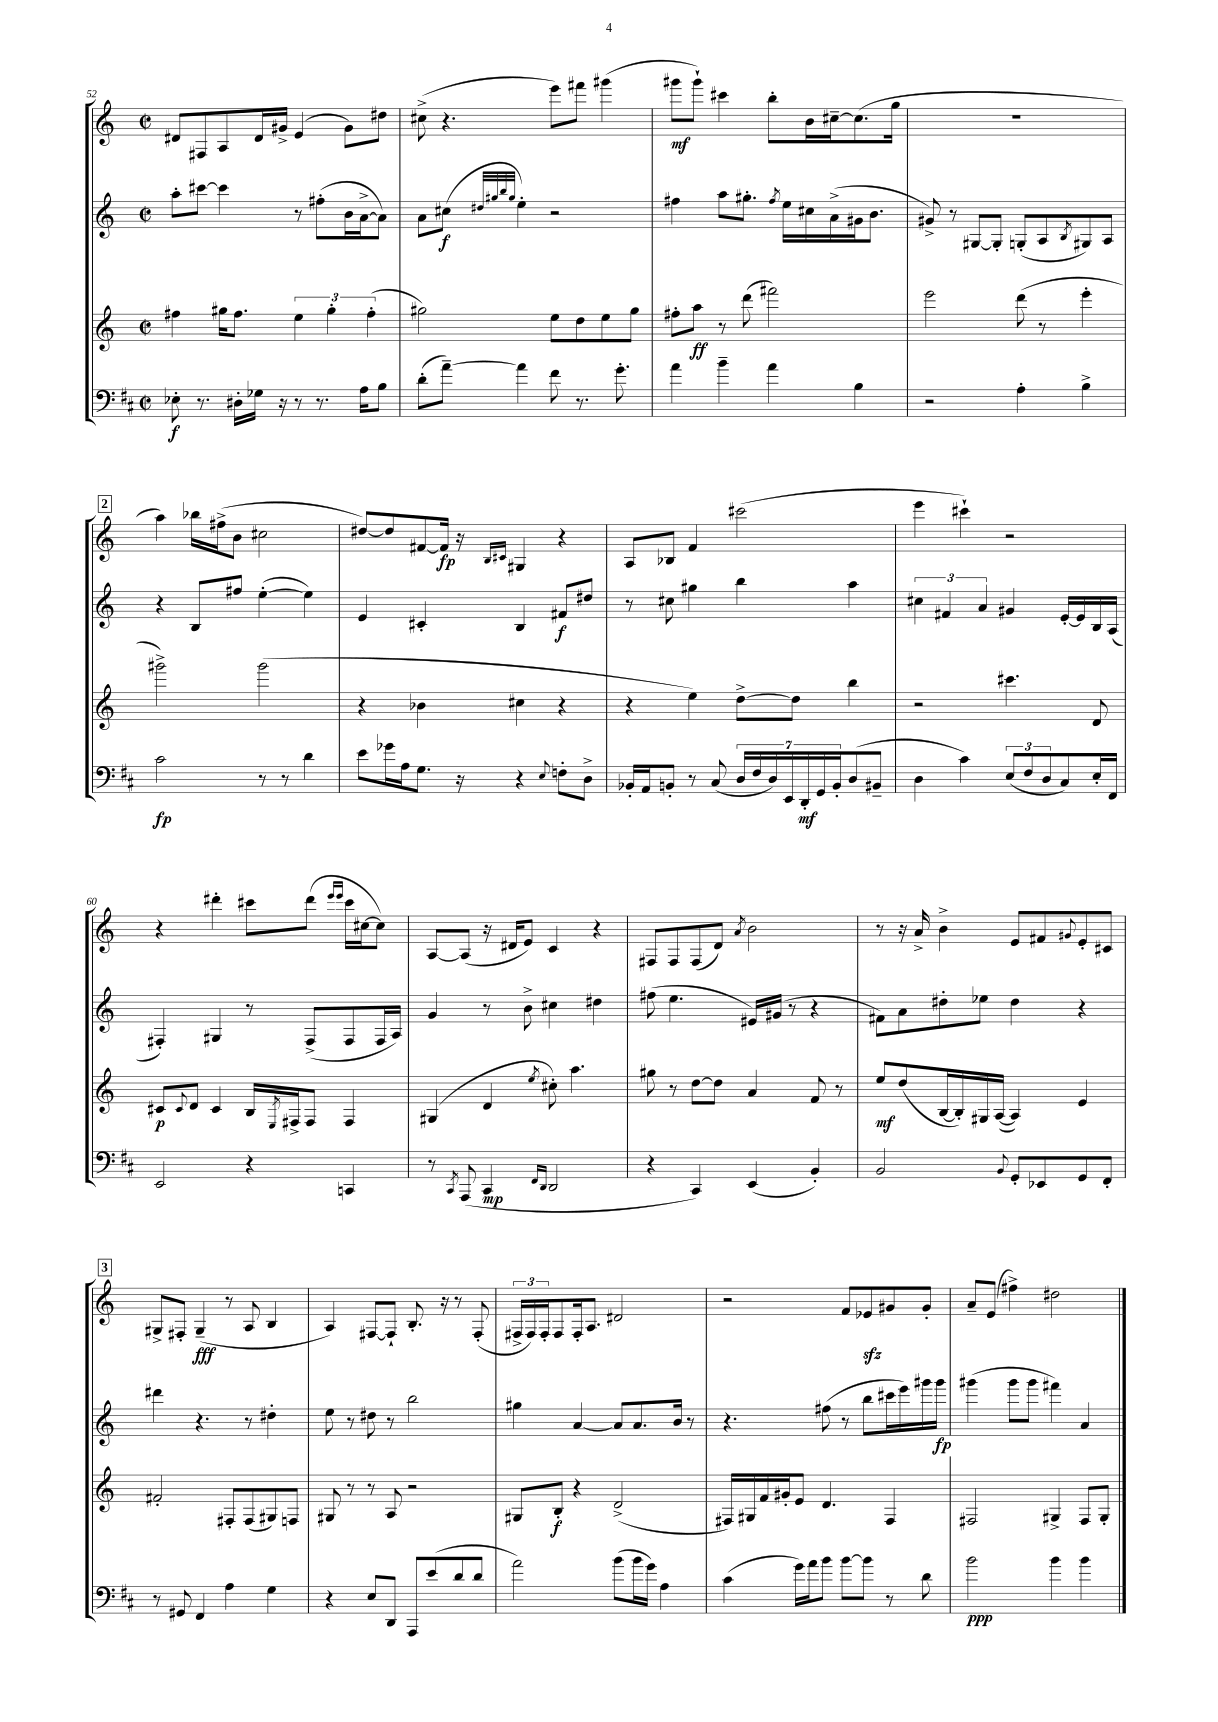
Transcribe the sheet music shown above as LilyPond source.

<<
\new StaffGroup <<
\new Staff = "s0" {
    \clef treble \key c \major \defaultTimeSignature \time 2/2
    dis'8 fis8 a8 dis'16 gis'16-> e'4( gis'8) dis''8 |
    cis''8->( r4. e'''8) fis'''8 gis'''4( |
    gis'''8\mf gis'''8-!) cis'''4 b''8-. b'16 cis''16~-- cis''8.( g''16 |
    R1 |
    \mark \markup { \box "2" } a''4) bes''16 fis''16->( b'8 cis''2 |
    dis''8~) dis''8 fis'8~ fis'16\fp r16 \grace { b16 cis'16 } gis4 r4 |
    a8 bes8 f'4 cis'''2( |
    e'''4 cis'''4-!) r2 |
    r4 dis'''4-. cis'''8 dis'''8( \grace { e'''16 e'''16 } cis'''16 cis''16~ cis''8) |
    a8~ a8( r16 dis'16 e'8) c'4 r4 |
    fis8 fis8 fis8( d'8) \acciaccatura { a'8 } b'2 |
    r8 r16 a'16-> b'4-> e'8 fis'8 \appoggiatura { gis'8 } e'8-. cis'8 |
    \mark \markup { \box "3" } gis8-> fis8-. gis4--\fff( r8 a8 b4 |
    a4) fis8~ fis8-! b8.-. r16 r8 fis8-.( |
    \tuplet 3/2 { fis16-> fis16) fis16-. } fis8 fis16-. a8. dis'2 |
    r2 f'8 ees'8\sfz gis'8 gis'8-. |
    a'8-- e'8( fis''4->) dis''2 \bar "|." |
}
\new Staff = "s1" {
    \clef treble \key c \major \defaultTimeSignature \time 2/2
    a''8-. cis'''8~ cis'''4 r8 fis''8-.( b'16 a'16~-> a'8) |
    a'8 cis''8\f( \grace { dis''32 gis''32 b''32 gis''32 } e''4-.) r2 |
    fis''4 a''8 gis''8.-. \acciaccatura { fis''8 } e''16 cis''16 a'16->( gis'16 b'8. |
    gis'8->) r8 gis8~ gis8-. g8-.( a8 \acciaccatura { b8 } gis8) a8 |
    \mark \markup { \box "2" } r4 b8 fis''8 e''4~-.( e''4) |
    e'4 cis'4-. b4 fis'8\f dis''8 |
    r8 cis''8 gis''4 b''4 a''4 |
    \tuplet 3/2 { cis''4 fis'4 a'4 } gis'4 e'16~-. e'16 b16 a16( |
    fis4-.) gis4 r8 fis8->( fis8 fis16 a16) |
    g'4 r8 b'8-> cis''4 dis''4 |
    fis''8( e''4. eis'16) gis'16( r8 r4 |
    fis'8) a'8 dis''8-. ees''8 dis''4 r4 |
    \mark \markup { \box "3" } dis'''4 r4. r8 dis''4-. |
    e''8 r8 dis''8 r8 b''2 |
    gis''4 a'4~ a'8 a'8. b'16 r8 |
    r4. fis''8( r8 b''8 cis'''16 e'''16) gis'''16 gis'''16\fp |
    gis'''4( gis'''8 gis'''8 fis'''4) a'4 \bar "|." |
}
\new Staff = "s2" {
    \clef treble \key c \major \defaultTimeSignature \time 2/2
    fis''4 gis''16 fis''8. \tuplet 3/2 { e''4 gis''4-. fis''4-.( } |
    gis''2) e''8 d''8 e''8 gis''8 |
    fis''8-. a''8\ff r8 d'''8( fis'''2) |
    e'''2 d'''8( r8 e'''4-. |
    \mark \markup { \box "2" } gis'''2->) gis'''2( |
    r4 bes'4 cis''4 r4 |
    r4 e''4) d''8~-> d''8 b''4 |
    r2 cis'''4. d'8 |
    cis'8\p \appoggiatura { cis'8 } d'8 cis'4 b16 \acciaccatura { e8 } fis16-> fis8 fis4 |
    gis4( d'4 \acciaccatura { e''8 } cis''8-.) a''4. |
    gis''8 r8 d''8~ d''8 a'4 f'8 r8 |
    e''8\mf d''8( b16~ b16-.) gis16 a16~( a4) e'4 |
    \mark \markup { \box "3" } fis'2-. fis8-. fis8( gis8) f8 |
    gis8 r8 r8 a8 r2 |
    gis8 b8-.\f r4 d'2->( |
    fis16) gis16 f'16 gis'16-. e'8 d'4. fis4 |
    fis2 gis4-> fis8 gis8-. \bar "|." |
}
\new Staff = "s3" {
    \clef bass \key d \major \defaultTimeSignature \time 2/2
    ees8-.\f r8. dis16-. ges16 r16 r8 r8. a16 b8 |
    d'8-.( a'8~--) a'4 fis'8 r8. g'8.-. |
    a'4 b'4-- a'4 b4 |
    r2 a4-. b4-> |
    \mark \markup { \box "2" } cis'2\fp r8 r8 d'4 |
    e'8 ges'16 a16 g8. r16 r4 \appoggiatura { e8 } f8-. d8-> |
    bes,16-. a,16 b,8-. r8 cis8( \tuplet 7/4 { d16 fis16 d16) e,16 d,16-.\mf g,16 b,16-. } d8( bis,8-- |
    d4 cis'4) \tuplet 3/2 { e8( fis8 d8 } cis8) e16-. fis,16 |
    e,2 r4 c,4 |
    r8 \acciaccatura { cis,8 } a,,8( cis,4\mp \grace { fis,16 d,16 } d,2 |
    r4 cis,4) e,4( b,4-.) |
    b,2 \appoggiatura { b,8 } g,8-. ees,8 g,8 fis,8-. |
    \mark \markup { \box "3" } r8 gis,8 fis,4 a4 g4 |
    r4 e8 d,8 a,,8 e'8( d'8 d'8 |
    a'2) b'8( b'16 g'16) a4 |
    cis'4( g'16) a'16 b'8 b'8~ b'8 r8 d'8 |
    b'2\ppp b'4 b'4 \bar "|." |
}
>>
>>
\layout { \context { \Score currentBarNumber = #52 } }
